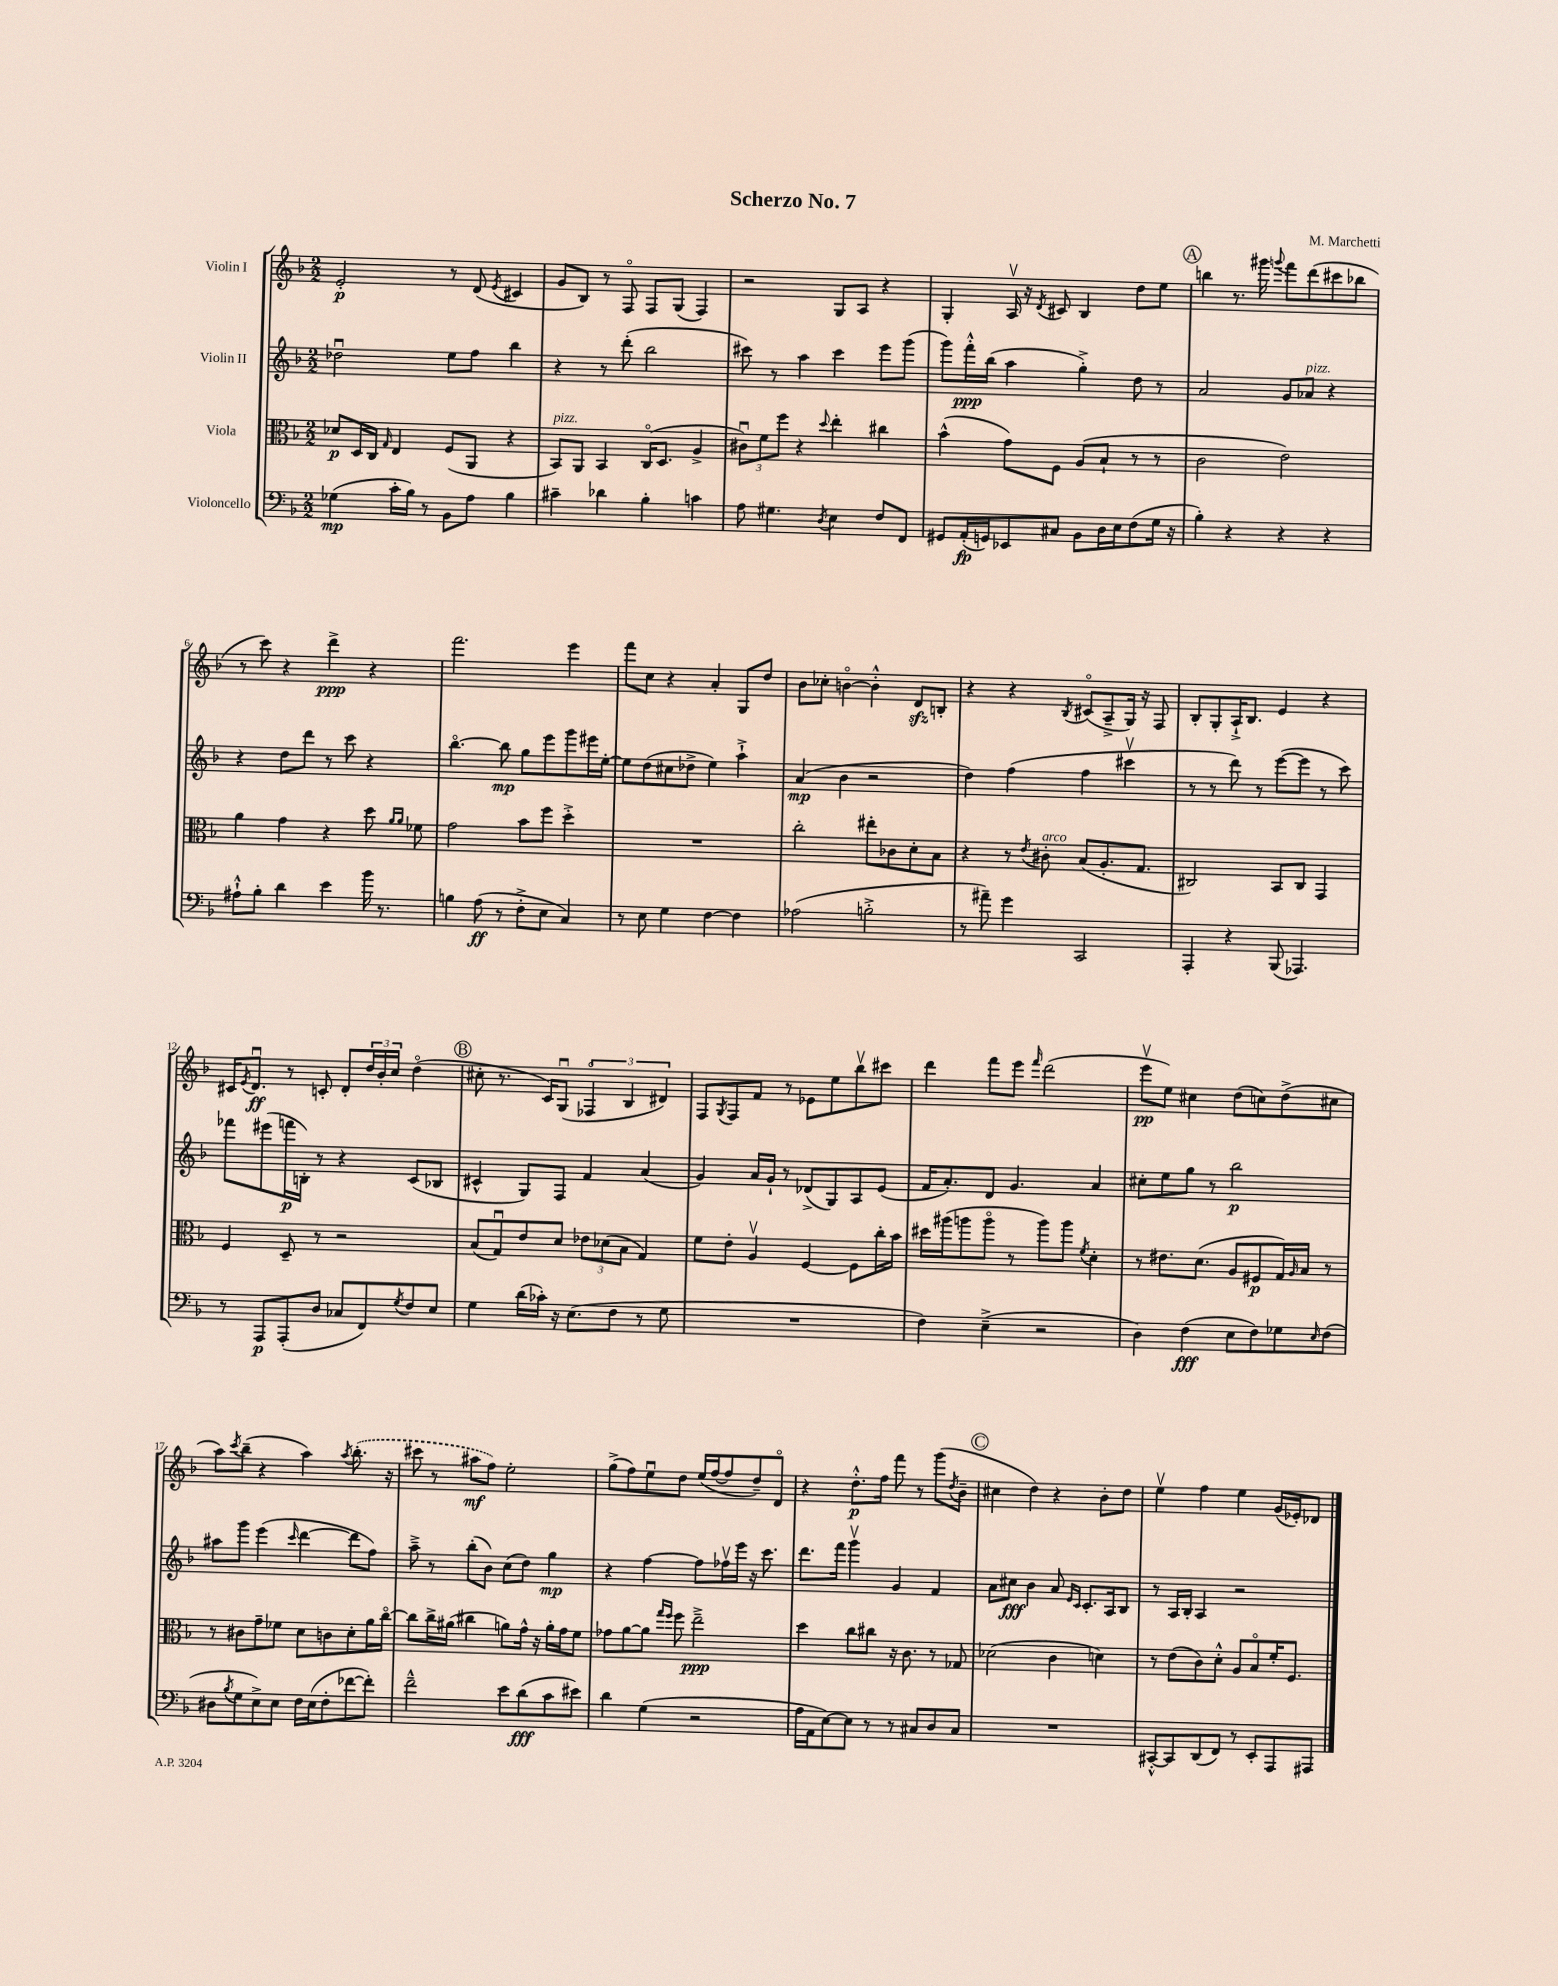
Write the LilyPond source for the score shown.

\header { title = "Scherzo No. 7" composer = "M. Marchetti" }
<<
\new StaffGroup <<
\new Staff = "s0" \with { instrumentName = "Violin I" } {
    \clef treble \key f \major \numericTimeSignature \time 2/2
    e'2-.\p r8 d'8( \acciaccatura { e'8 } cis'4 |
    g'8 bes8) r8 f8\flageolet f8 g8( f4) |
    r2 g8 a8 r4 |
    g4-. a16\upbow r16 \acciaccatura { d'8 } cis'8 bes4 d''8 e''8 |
    \mark \markup { \circle "A" } b''4 r8. gis'''16 \appoggiatura { g'''8 } f'''8 d'''8( cis'''8 bes''8 |
    r8 c'''8) r4 d'''4->\ppp r4 |
    f'''2. e'''4 |
    f'''8 c''8 r4 a'4-. g8 d''8 |
    bes'8 ces''8-. b'4~\flageolet b'4-.-^ d'8\sfz b8-. |
    r4 r4 \acciaccatura { bes8 } cis'8\flageolet( a8---> g16) r16 f8 |
    bes8-. g8-. a16-!-> bes8. e'4 r4 |
    cis'16 \acciaccatura { e'8 } d'8.\downbow\ff r8 c'8-. d'8-. \tuplet 3/2 { d''16 bes'16-. c''16 } d''4\flageolet( |
    \mark \markup { \circle "B" } cis''8-. r8. c'16) g8\downbow( \tuplet 3/2 { fes4\flageolet bes4 dis'4) } |
    f8 \acciaccatura { g8 } f8 f'8 r8 ees'8 e''8 bes''8\upbow cis'''8 |
    d'''4 f'''8 e'''8 \grace { f'''16 } d'''2( |
    e'''8\upbow\pp e''8) cis''4 d''8( c''8) d''8->( cis''8 |
    a''8) \acciaccatura { c'''8 } bes''8--( r4 a''4) \acciaccatura { a''8 } \once \slurDashed bes''8.-.( r16 |
    cis'''8 r8 ais''8\mf f''8) e''2-. |
    g''8->( f''8) e''8\downbow d''8 e''16( f''16~ f''8 d''8--) d'8\flageolet |
    r4 d''8.-.-^\p f''16 f'''8 r8 g'''8( \acciaccatura { d''8 } bes'8-- |
    \mark \markup { \circle "C" } cis''4 d''4) r4 bes'8-. d''8 |
    e''4\upbow f''4 e''4 g'16( ees'16-.) des'8 \bar "|." |
}
\new Staff = "s1" \with { instrumentName = "Violin II" } {
    \clef treble \key f \major \numericTimeSignature \time 2/2
    des''2\downbow e''8 f''8 bes''4 |
    r4 r8 d'''8-.( bes''2 |
    cis'''8) r8 a''4 cis'''4 e'''8 g'''8( |
    g'''8) f'''16-.-^\ppp bes''16( a''4 g''4-.->) d''8 r8 |
    \mark \markup { \circle "A" } a'2 g'8 aes'8^\markup { \italic "pizz." } r4 |
    r4 d''8 d'''8 r8 c'''8 r4 |
    bes''4.~\flageolet bes''8\mp g''8 e'''8 g'''8 eis'''16 e''16~-. |
    e''8 d''8( cis''8 des''8-> e''4) a''4-!-> |
    a'4\mp( bes'4 r2 |
    d''4) f''4( f''4 cis'''4\upbow |
    r8 r8 d'''8) r8 e'''8~( e'''8 r8 c'''8) |
    fes'''8 eis'''8( f'''16\p b16-.) r8 r4 c'8( bes8 |
    \mark \markup { \circle "B" } cis'4-^ g8) f8 f'4 a'4( |
    g'4) a'16 g'16-! r8 des'8->( g8) a8 e'8( |
    f'16 a'8.-.) d'8 g'4. a'4 |
    cis''8-. e''8 g''8 r8 bes''2\p |
    ais''8 g'''8 e'''4( \grace { c'''16 } d'''4~ d'''8 f''8) |
    a''8---> r8 bes''8-.( bes'8) c''8( d''8) g''4\mp |
    r4 f''4~ f''8 fes''16\upbow e'''16 r16 c'''8. |
    d'''8. f'''16 g'''4\upbow g'4 f'4 |
    \mark \markup { \circle "C" } a'8 cis''8\fff bes'4 a'8 \grace { e'16 c'16 } c'8.-. a16 bes8 |
    r8 a16 bes16-. a4 r2 \bar "|." |
}
\new Staff = "s2" \with { instrumentName = "Viola" } {
    \clef alto \key f \major \numericTimeSignature \time 2/2
    des'8\p d16 c16 \grace { g16 } e4 f8( a,8 r4 |
    bes,8^\markup { \italic "pizz." }) a,8 bes,4 c16\flageolet( d8. a4-> |
    \tuplet 3/2 { cis'8\downbow) f'8 f''8 } r4 \appoggiatura { d''8 } e''4-. cis''4 |
    bes'4-^( g'8) f8 a8( bes8-! r8 r8 |
    \mark \markup { \circle "A" } c'2 e'2) |
    a'4 g'4 r4 d''8 \grace { a'16 a'16 } fes'8 |
    g'2 bes'8 f''8 d''4-.-> |
    R1 |
    c''2-. eis''8-. ces'8 d'8-. bes8 |
    r4 r8 \acciaccatura { e'8 } cis'8-.^\markup { \italic "arco" } bes8( a8.-. g8. |
    cis2) bes,8 cis8 g,4 |
    f4 d8-- r8 r2 |
    \mark \markup { \circle "B" } bes8( g8\downbow) e'8 d'8 \tuplet 3/2 { ees'8 des'8( bes8 } g4) |
    f'8 e'8-. a4\upbow f4~ f8 c''16-. bes'16 |
    dis''16 ais''16( a''8 a''8\flageolet r8 a''8) a''8 \acciaccatura { f'8 } d'4-. |
    r8 eis'8. d'8.( a8 fis8\p g16) \grace { a16 } bes16 r8 |
    r8 cis'8 g'8-- fes'8 d'8 c'8 d'8-. a'16 c''16~\flageolet |
    c''8 c''16-> ais'16( cis''4 a'8) g'16-^ r16 a'16-. g'16 f'8 |
    ges'8 a'8~ a'8 \grace { g''16 f''16 } f''8 e''2--->\ppp |
    d''4 c''8 cis''8 r16 c'8. r8 ges8 |
    \mark \markup { \circle "C" } des'2( c'4 d'4) |
    r8 e'8( c'8) d'8-.-^ a8 bes8\flageolet f'16-. f8. \bar "|." |
}
\new Staff = "s3" \with { instrumentName = "Violoncello" } {
    \clef bass \key f \major \numericTimeSignature \time 2/2
    ges4\mp( c'16-. bes16) r8 bes,8 a8 bes4 |
    cis'4-- des'4 bes4-. c'4 |
    a8 gis4. \acciaccatura { d8 } e4 f8 f,8 |
    gis,8 a,16-.\fp( g,16) ees,8 cis8 bes,8 d16 e16 f8( g16 r16 |
    \mark \markup { \circle "A" } bes4-.) r4 r4 r4 |
    ais8-!-^ bes8-. d'4 e'4 bes'16 r8. |
    b4 a8\ff( r8 f8-.-> e8 c4) |
    r8 e8 g4 f4~ f4 |
    aes2( b2-.-> |
    r8 ais'8--) g'4 c,2 |
    a,,4-. r4 bes,,8( aes,,4.) |
    r8 a,,8\p a,,8-.( d8 ces8 f,8) \acciaccatura { g8 } f8 e8 |
    \mark \markup { \circle "B" } g4 d'16( ces'16-.) r16 e8.( f8 r8 g8 |
    R1 |
    f4) e4--->( r2 |
    d4) f4\fff( e8 f8) ges8 \grace { e16 } f8( |
    dis8 \acciaccatura { bes8 } g8 e8->) e8 f16 e16( f8-. fes'8~ fes'8-.) |
    f'2---^ e'8 d'8\fff( c'8 eis'8) |
    d'4 g4( r2 |
    a16 a,16 e8~) e8 r8 r8 cis8 d8 cis8 |
    \mark \markup { \circle "C" } R1 |
    cis,8~-.-^ cis,8 d,8( f,8) r8 e,8-. a,,8 ais,,8 \bar "|." |
}
>>
>>
